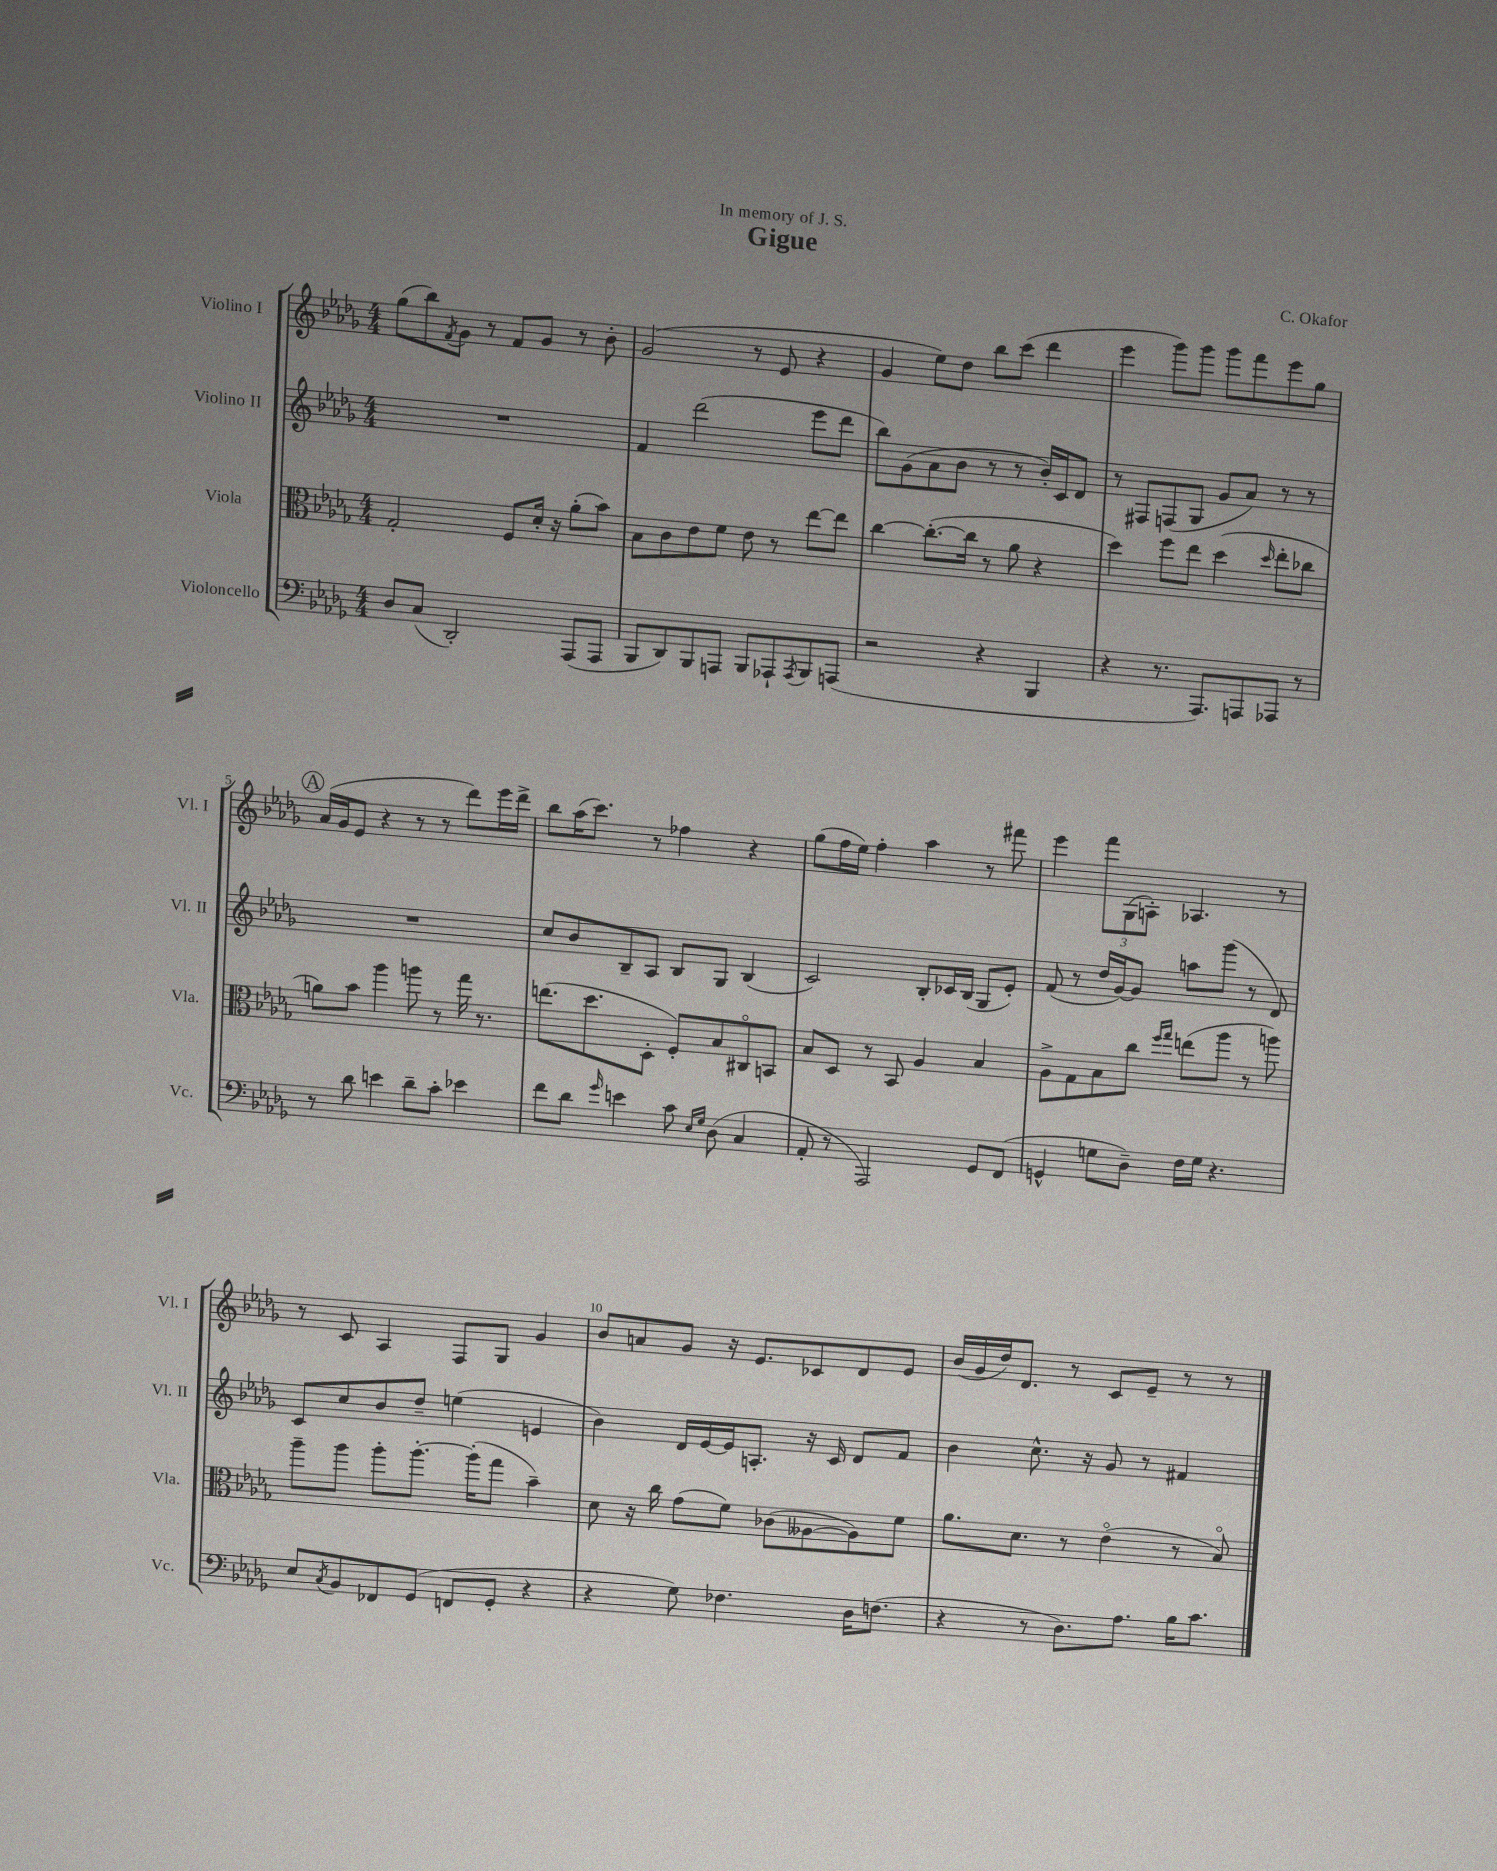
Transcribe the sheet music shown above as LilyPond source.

\header { title = "Gigue" composer = "C. Okafor" dedication = "In memory of J. S." }
<<
\new StaffGroup <<
\new Staff = "s0" \with { instrumentName = "Violino I" shortInstrumentName = "Vl. I" } {
    \clef treble \key des \major \numericTimeSignature \time 4/4
    ges''8( bes''8) \acciaccatura { f'8 } ges'8 r8 f'8 ges'8 r8 bes'8-. |
    ges'2( r8 ees'8 r4 |
    ges'4 ees''8) des''8 bes''8 c'''8( des'''4 |
    ees'''4 ges'''8) ges'''8 ges'''8 f'''8 ees'''8 ges''8 |
    \mark \markup { \circle "A" } aes'16( ges'16 ees'8 r4 r8 r8 des'''8) ees'''16 des'''16-> |
    bes''8 aes''16( c'''8.) r8 fes''4 r4 |
    ges''8( f''16 ees''16) f''4-. aes''4 r8 fis'''8 |
    ees'''4 \tuplet 3/2 { f'''8 ges8( a8-.) } aes4. r8 |
    r8 c'8 aes4 f8 ges8 ges'4 |
    bes'8 a'8 ges'8 r16 ees'8. ces'8 des'8 ees'8 |
    bes'16( ges'16 des''16) des'8. r8 c'8 ees'8-- r8 r8 \bar "|." |
}
\new Staff = "s1" \with { instrumentName = "Violino II" shortInstrumentName = "Vl. II" } {
    \clef treble \key des \major \numericTimeSignature \time 4/4
    R1 |
    f'4 des'''2( ees'''8 des'''8 |
    bes''8) ges'8( aes'8 bes'8 r8 r8 bes'16-.) c'16 des'8 |
    r8 fis8 f8( ges8 ges'8 aes'8) r8 r8 |
    \mark \markup { \circle "A" } R1 |
    c''8 bes'8 bes8-- aes8 bes8 ges8 bes4( |
    c'2) bes8-. ces'16 bes16( ges8 ees'8-.) |
    f'8( r8 des''16 ges'16~) ges'8 a''8 ges'''8( r8 des'8) |
    c'8 c''8 bes'8 des''8-- e''4( e'4 |
    bes'4) des'16 ees'16~ ees'16 a8.-. r16 c'16 des'8 f'8 |
    bes'4 c''8.-^ r16 ges'8 r8 fis'4 \bar "|." |
}
\new Staff = "s2" \with { instrumentName = "Viola" shortInstrumentName = "Vla." } {
    \clef alto \key des \major \numericTimeSignature \time 4/4
    ges2-. f8 des'16-. r16 aes'8-.( bes'8) |
    bes8 c'8 ees'8 f'8 ees'8 r8 ees''8~ ees''8 |
    c''4~ c''8.~-.( c''16 r8 aes'8 r4 |
    des''4) f''8 ees''8 des''4( \grace { des''16 } ees''8-. ces''8 |
    \mark \markup { \circle "A" } a'8) bes'8 aes''4 a''8 r8 ges''16 r8. |
    e''8.( des''8. des8-. f8-.) bes8 cis8\flageolet b,8 |
    bes8 des8 r8 bes,8 aes4 bes4 |
    aes8-> ges8 bes8 c''8 \grace { f''16 ges''16 } e''8( aes''8 r8 a''8) |
    aes''8-- aes''8 aes''8-. aes''8.~-. aes''16-.( ges''8 bes'4--) |
    des'8 r16 c''16 ges'8( f'8) ces'8( aeses8~ aeses8) f'8 |
    aes'8. des'8. r8 ees'4\flageolet( r8 bes8\flageolet) \bar "|." |
}
\new Staff = "s3" \with { instrumentName = "Violoncello" shortInstrumentName = "Vc." } {
    \clef bass \key des \major \numericTimeSignature \time 4/4
    des8 c8( des,2-.) aes,,8( aes,,8 |
    bes,,8 des,8) bes,,8 a,,8 bes,,8 aes,,8-! \acciaccatura { aes,,8 } bes,,8 a,,8( |
    r2 r4 bes,,4 |
    r4 r8. aes,,8.) a,,8 aes,,8 r8 |
    \mark \markup { \circle "A" } r8 des'8 e'4 des'8-- c'8-. ees'4 |
    f'8 des'8 \grace { ges'16 } e'4 c'8 \grace { ees16 ges16 } des8( c4 |
    aes,8-. r8 aes,,2) ges,8 f,8( |
    g,4-^ g8 des8--) f16 g16 r4. |
    ees8 \acciaccatura { c8 } bes,8 fes,8 ges,8( f,8 ges,8-. r4 |
    r4 ges8) fes4. des16 f8.( |
    r4 r8 des8.) aes8. bes16 c'8. \bar "|." |
}
>>
>>
\layout { \context { \Score \override BarNumber.break-visibility = ##(#f #t #t) barNumberVisibility = #(every-nth-bar-number-visible 5) } }
